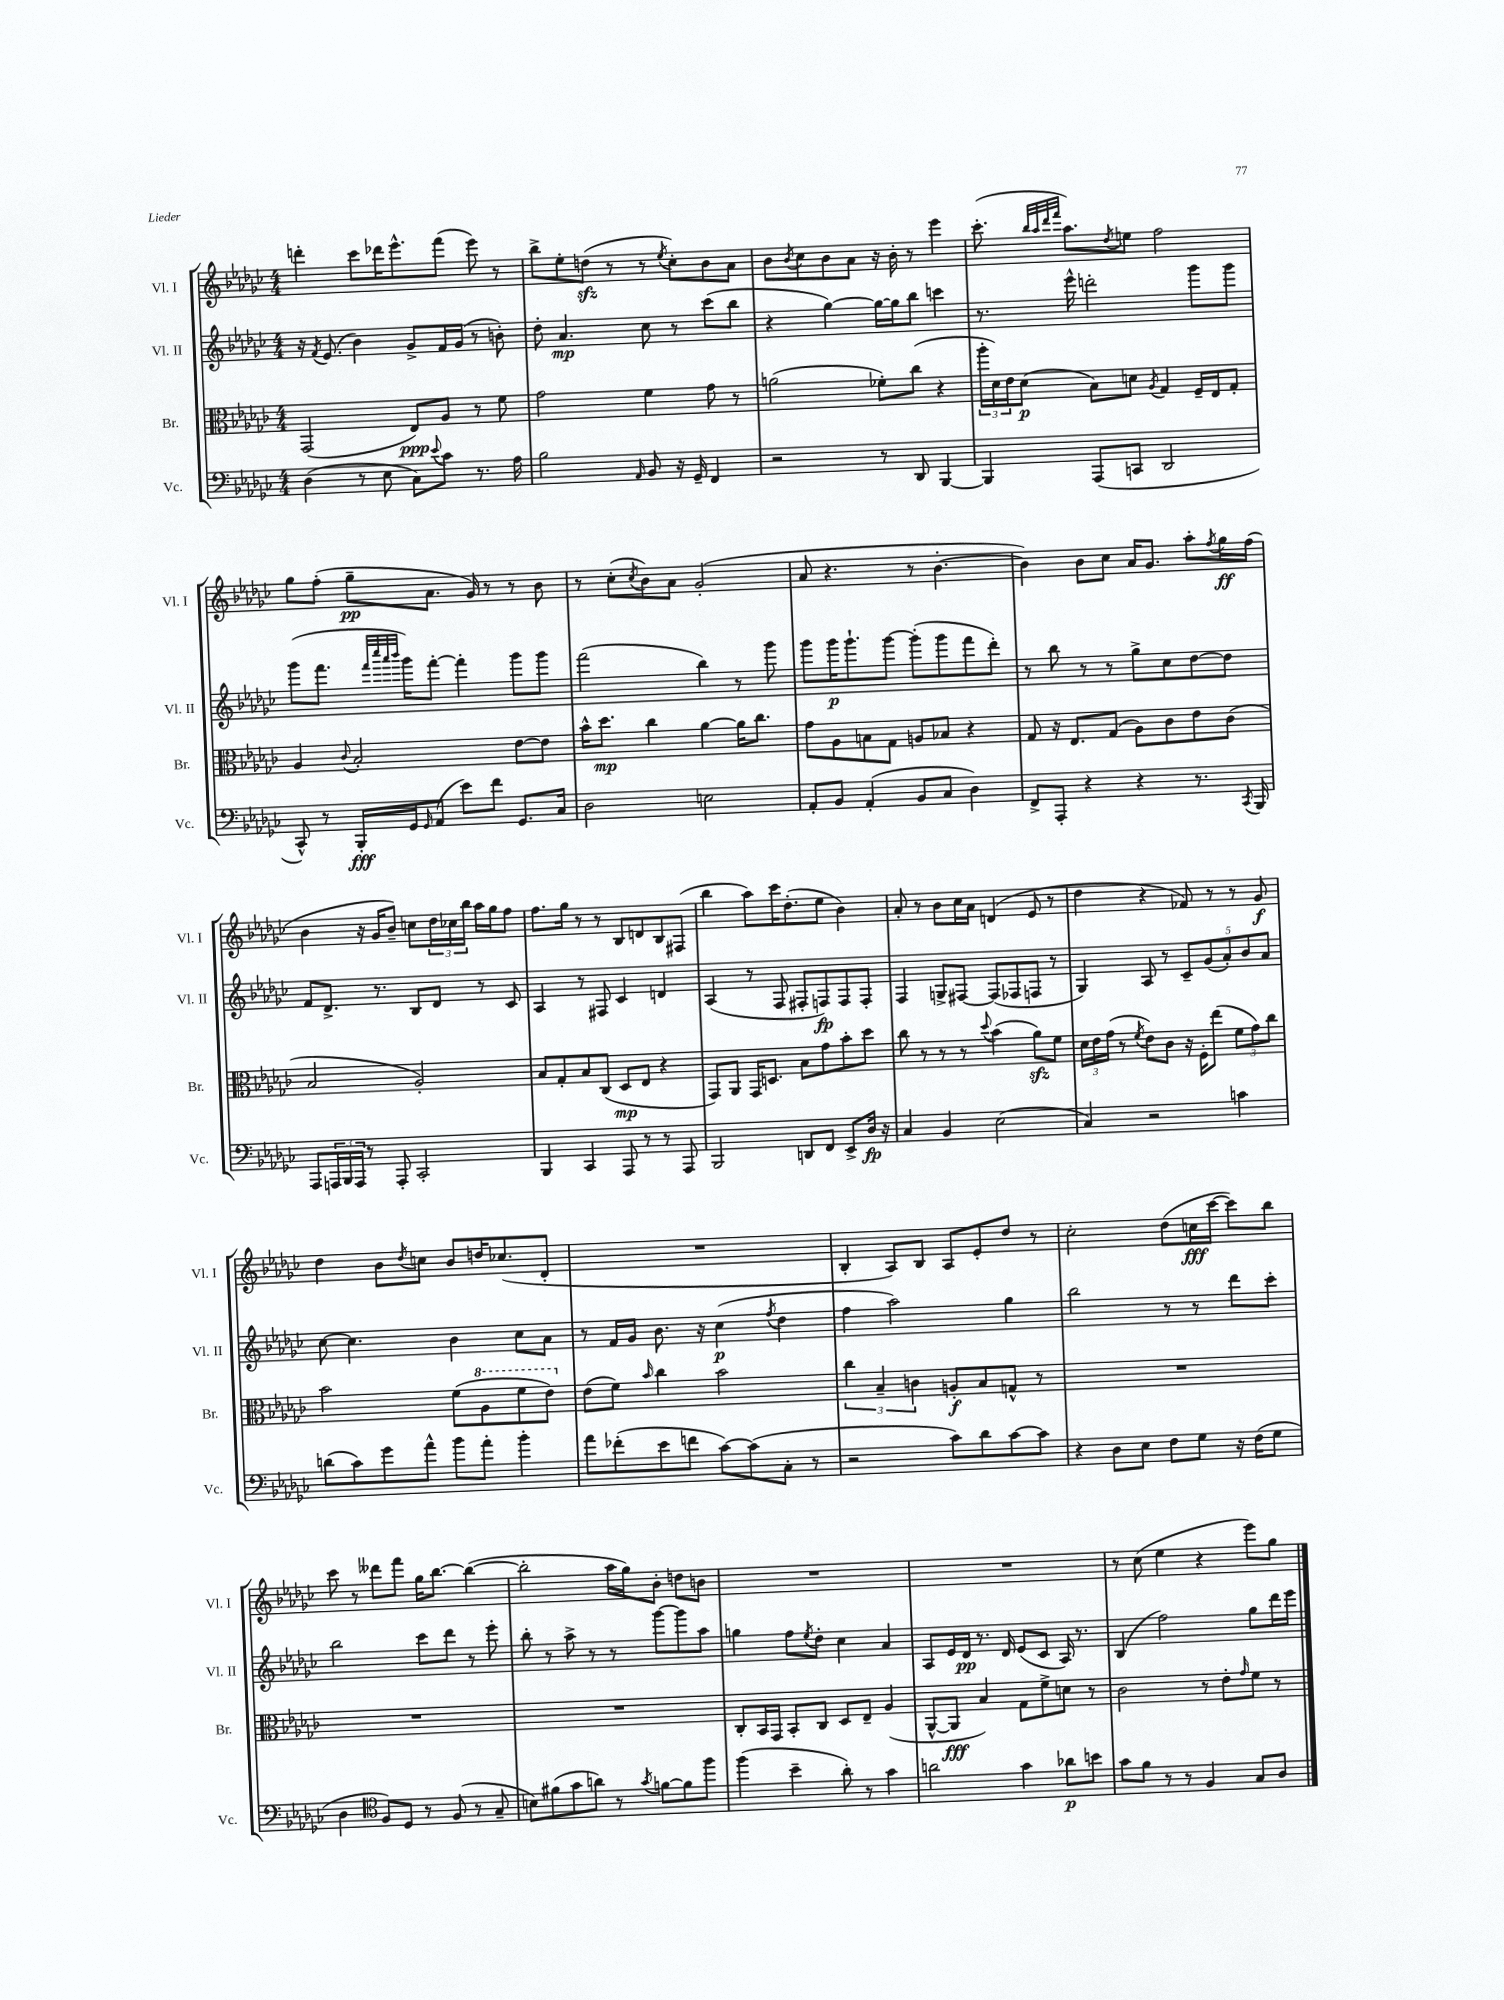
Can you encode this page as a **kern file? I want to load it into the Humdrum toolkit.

**kern	**kern	**kern	**kern
*staff4	*staff3	*staff2	*staff1
*clefF4	*clefC3	*clefG2	*clefG2
*k[b-e-a-d-g-c-]	*k[b-e-a-d-g-c-]	*k[b-e-a-d-g-c-]	*k[b-e-a-d-g-c-]
*M4/4	*M4/4	*M4/4	*M4/4
(4D-	(2GG-	16r	4ddd'
.	.	8qf	.
.	.	(8.e-	.
8r	.	4b-)	8ccc-
8E-	.	.	16ddd-
.	.	.	8.eee-^^
8C-)	8E-)	8g-^	.
8qqe-	.	.	.
8c-	8A-	16f	(8fff
.	.	(16g-	.
8.r	8r	8r	8eee-)
.	8f	8b')	8r
16A-	.	.	.
=	=	=	=
2B-	2g-	8dd-'	8bb-^
.	.	4.a-	8ee-'
.	.	.	(8dd
.	.	.	8r
16qqAA-	.	.	.
8BB-	4f	8cc-	8r
.	.	.	8qee-
16r	.	8r	8cc-')
16GG-~	.	.	.
4FF	8g-	(8ccc-	8b-
.	8r	8bb-	8a-
=	=	=	=
2r	(2a	4r	8b-
.	.	.	8qb-
.	.	.	8cc-
.	.	[4gg-)	8b-
.	.	.	8a-
8r	8f-')	16gg-_	16r
.	.	16gg-]	16b-'
8DD-	(8cc-	8bb-	8r
[4BBB-	4r	4ccc	4eee-
=	=	=	=
4BBB-]	24aa-'	8.r	(8.ccc-'
.	24d-)	.	.
.	24e-	.	.
.	(8d-	.	.
.	.	.	32qqbb-
.	.	.	32qqaa-
.	.	.	32qqddd-
.	.	.	32qqfff
.	.	16eee-^^	8.aa-)
(8AAA-	8B-)	2ddd'	.
.	.	.	8qdd-
8CC	8d	.	8ee
.	8qA-	.	.
2DD-	4G-	.	2ff
.	16F~	8ggg-	.
.	16E-	.	.
.	8G-'	8ggg-	.
=	=	=	=
8CC-^^)	4A-	(8ggg-	8gg-
8r	.	8.fff	(8ff'
.	8qqc-	.	.
16BBB-'	2B-'	.	8gg-~
.	.	32qqfff	.
.	.	32qqcccc-	.
.	.	32qqaaa-	.
.	.	32qqbbb-	.
16GG-	.	16ggg-)	.
16qqGG-	.	.	.
(8AA-	.	[8fff'	8.a-
8e-)	.	4fff']	.
.	.	.	16g-)
8f	.	.	8r
8.GG-	[8e-	8ggg-	8r
.	8e-]	8ggg-	8b-
16C-	.	.	.
=	=	=	=
2D-	16b-^^	(2fff	8r
.	8.dd-	.	.
.	.	.	(8cc-'
.	.	.	8qcc-
.	4cc-	.	8b-)
.	.	.	8a-
2E	[4a-	4bb-)	(2g-'
.	16a-]	8r	.
.	8.cc-	.	.
.	.	8ggg-	.
=	=	=	=
8AA-'	8g-	8ggg-	8a-
8BB-	8A-	16ggg-	4.r
.	.	8.ggg-`	.
(4AA-'	8B	.	.
.	8G-	[8ggg-	.
8BB-	8A	(8ggg-']	8r
8C-	8B-	8ggg-	[4.b-'
4D-)	4r	8fff	.
.	.	8ddd-')	.
=	=	=	=
8FF^	8G-	8r	4b-])
8AAA-'	16r	8bb-	.
.	8.E-	.	.
4r	.	8r	8b-
.	(8G-	8r	8cc-
4r	8A-)	8gg-^	16a-
.	.	.	8.g-
.	8c-	8cc-	.
8.r	8e-	[8dd-	8aa-'
.	.	.	8qff
.	(8c-	8dd-]	16gg-
8qCC-	.	.	.
16BBB-	.	.	(16ff
=	=	=	=
8AAA-	2B-	8f	4b-
24AAA	.	8.d-^	.
24BBB-	.	.	.
24AAA	.	.	.
8r	.	.	16r
.	.	8.r	16g-
8AAA'	.	.	8b-~)
2CC-'	2A-')	8B-	8cc
.	.	8d-	24dd-
.	.	.	24cc-
.	.	.	24bb-
.	.	8r	16aa-
.	.	.	16gg-
.	.	8c-	8ff
=	=	=	=
4BBB-	8B-	4A-	8.ff
.	8G-'	.	.
.	.	.	16gg-
4CC-	8B-	8r	8r
.	(8C-	8F#	8r
8AAA-	8D-	4c-	8B-
8r	8E-	.	8d
8r	4r	4d	8B-
8AAA-	.	.	(8F#
=	=	=	=
2BBB-	8GG-)	(4A-	4bb-
.	8AA-	.	.
.	16GG-	8r	8aa-)
.	8.D	.	.
.	.	8F	16ccc-
.	.	.	(8.dd-'
8DD	8B-	8F#'	.
8FF	8g-	8F)	8ee-
8EE-^	8b-'	8F	4b-)
16D-	8dd-	8F'	.
16r	.	.	.
=	=	=	=
4C-	8cc-	4F	8a-'
.	8r	.	8r
4BB-	8r	8G^	8b-
.	8r	[8F#	16cc-
.	.	.	16a-
.	8qqdd-	.	.
(2E-	(4b-	(8F#]	(4d
.	.	8F-	.
.	8a-)	8F	8e-
.	8f	8r	8r
=	=	=	=
4C-)	24d-	4G-)	4dd-
.	24e-	.	.
.	(24g-	.	.
.	8r	.	.
.	8qf	.	.
2r	8e-)	8A-	4r
.	8c-	8r	.
.	16r	10c-~	8f-)
.	16F'	.	.
.	.	(10g-	.
.	(8ee-	.	8r
.	.	10a-')	.
4c	12f	.	8r
.	.	10b-	.
.	12g-)	.	.
.	.	.	8g-
.	.	10a-	.
.	12cc-	.	.
=	=	=	=
(8d	2b-	[8cc-	4dd-
8c-)	.	4.cc-]	.
8g-	.	.	8b-
.	.	.	8qdd-
8a-^^	.	.	8cc
8b-	(8f	4b-	8b-
8a-'	8a-	.	16dd
.	.	.	(8.cc-
4b-'	8ff	8cc-	.
.	8ee-)	8a-	8d-'
=	=	=	=
8a-	(8e-	8r	1r
(8f-'	8f)	16f	.
.	.	16g-	.
.	16qqb-	.	.
8e-	4cc-	8.b-	.
8f	.	.	.
.	.	16r	.
[8c-)	2b-	(4cc-	.
(8c-]	.	.	.
.	.	8qff	.
8C-'	.	4dd-	.
8r	.	.	.
=	=	=	=
2r	6cc-	4ff	4B-'
.	6B-~	.	.
.	.	2aa-)	8A-)
.	6c	.	.
.	.	.	8B-
8c-)	8A'	.	8A-
8d-	8B-	.	8e-'
[8c-	8G^^	4gg-	8dd-
8c-]	8r	.	8r
=	=	=	=
4r	1r	2bb-	2cc-'
8D-	.	.	.
8E-	.	.	.
8F	.	8r	(8dd-
8G-	.	8r	16cc
.	.	.	[16ccc-
16r	.	8ddd-	8ccc-])
(16F	.	.	.
8G-	.	8ccc-'	8bb-
=	=	=	=
4D-	1r	2bb-	8ccc-
.	.	.	8r
*clefC4	*	*	*
8F)	.	.	8ddd--
8D-	.	.	8fff
8r	.	8ccc-	16gg-
.	.	.	[8.bb-
(8F	.	8ddd-	.
8r	.	8r	(4bb-_
8G-~	.	8eee-'	.
=	=	=	=
8B)	1r	8bb-'	2bb-']
(8f#	.	8r	.
8g-	.	8aa-^	.
8a)	.	8r	.
8r	.	8r	16aa-
.	.	.	16gg-)
8qg-	.	.	.
[8f	.	[8ggg-	8b-'
8f]	.	8ggg-]	8dd
8ff	.	8aa-	8b
=	=	=	=
(4ff	8C-'	4gg	1r
.	16BB-	.	.
.	16GG-	.	.
4b-~	8BB-'	8ff	.
.	.	8qee-	.
.	8C-	8dd-'	.
8a-')	8D-	4cc-	.
8r	8E-~	.	.
4g-	(4A-	4a-	.
=	=	=	=
2a	[8AA-^^	8A-	1r
.	8AA-]	16e-	.
.	.	16d-	.
.	4B-)	8.r	.
.	.	16d-	.
4g-	8G-	(8e-	.
.	8f^	8c-	.
8a-	8d	16A-)	.
.	.	8.r	.
8b	8r	.	.
=	=	=	=
8g-	2c-	(4B-	8r
8f	.	.	(8cc-
8r	.	2ff)	4ee-
8r	.	.	.
4F	8r	.	4r
.	8e-'	.	.
.	16qqg-	.	.
8G-	8f	8gg-	8eee-)
8A-	8r	16ddd-	8gg-
.	.	16eee-	.
==	==	==	==
*-	*-	*-	*-
